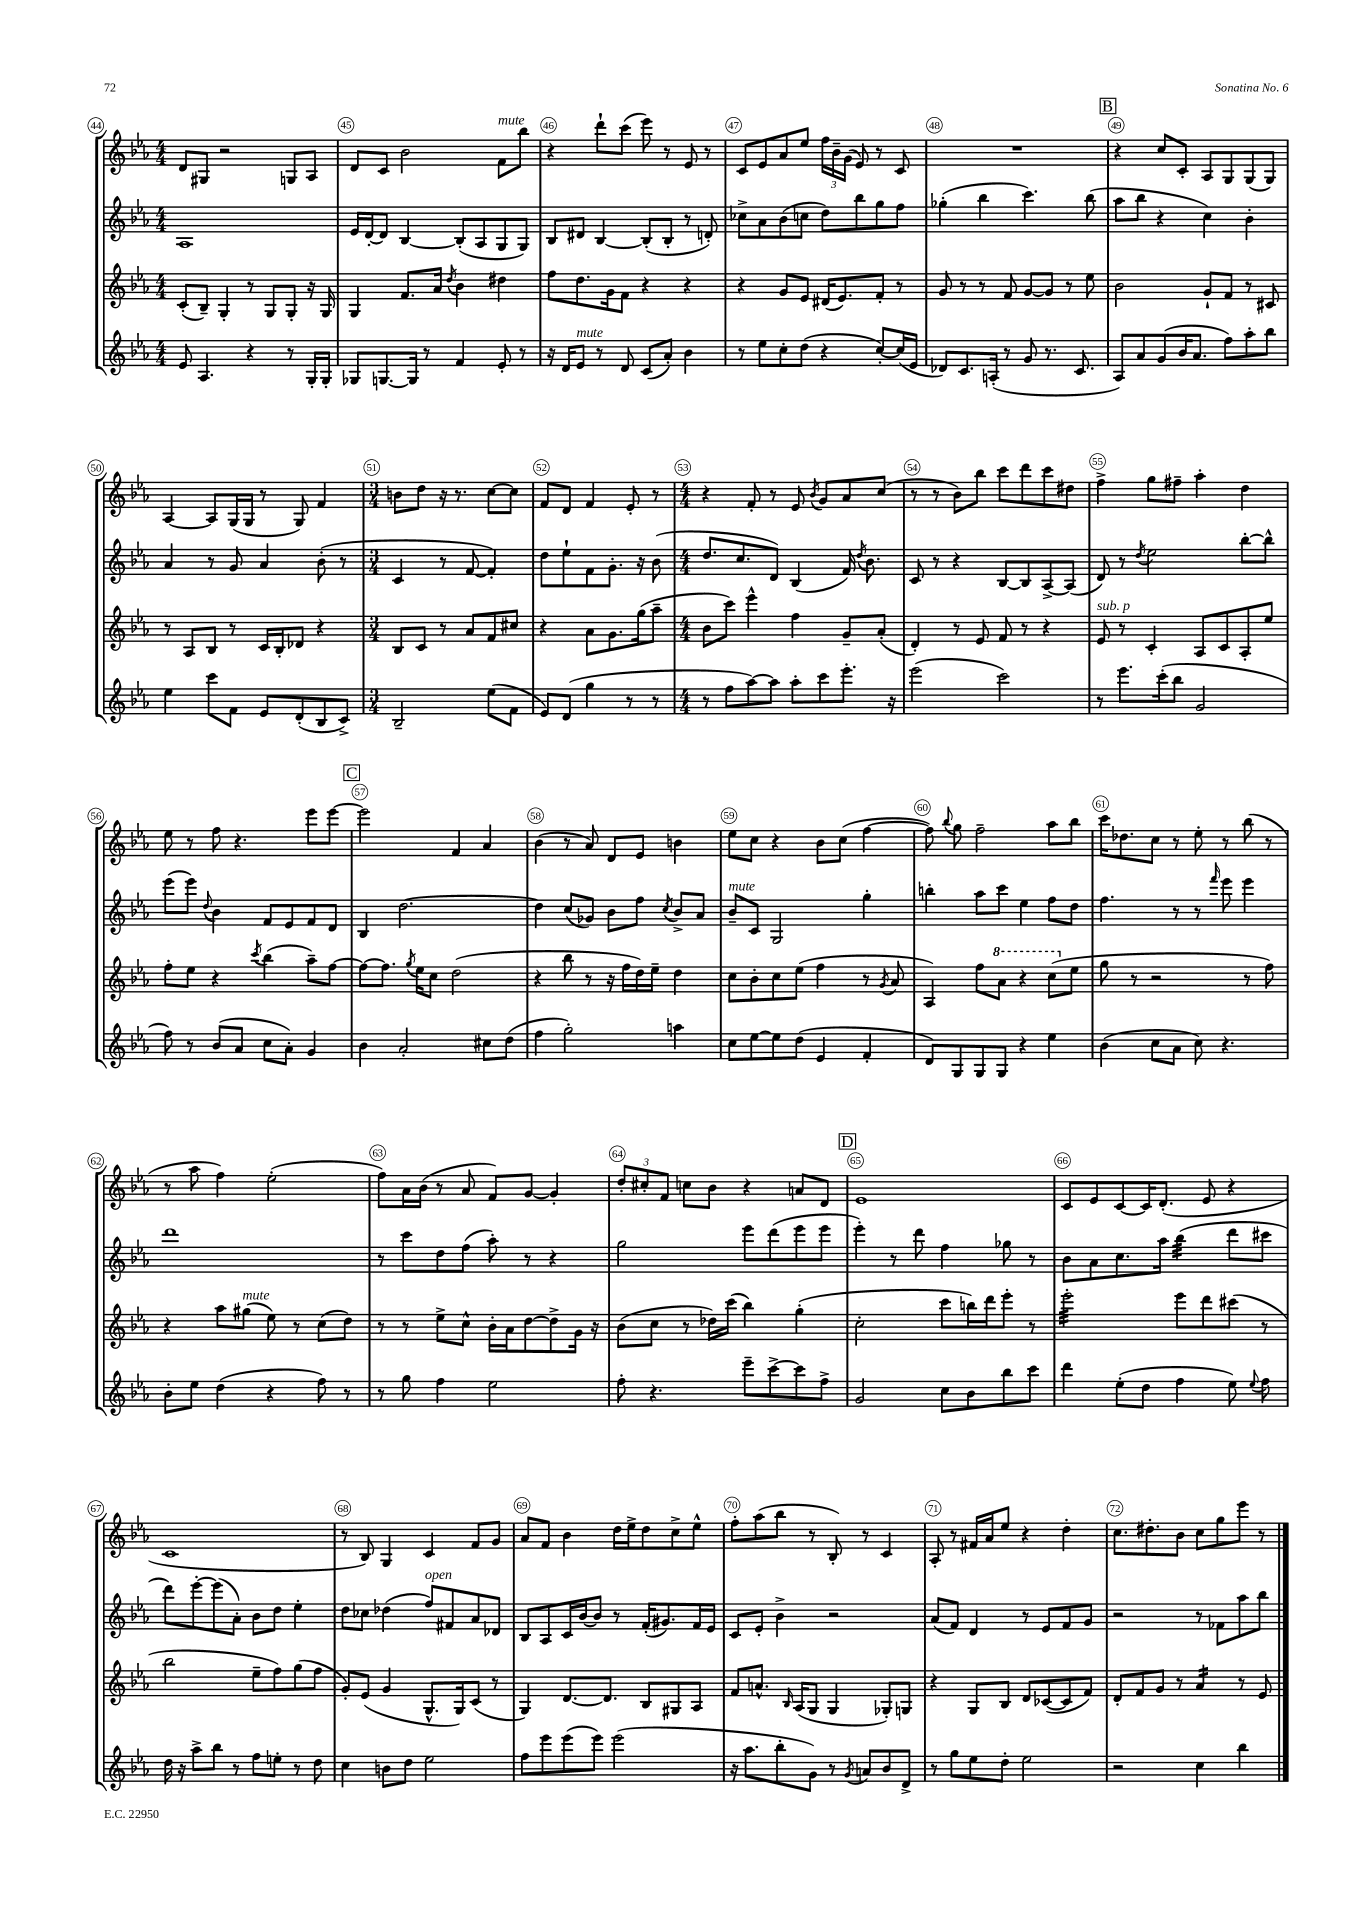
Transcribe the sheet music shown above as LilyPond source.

<<
\new StaffGroup <<
\new Staff = "s0" {
    \clef treble \key ees \major \numericTimeSignature \time 4/4
    \autoBeamOff d'8[ gis8] r2 g8[ aes8] |
    d'8[ c'8] bes'2 f'8[^\markup { \italic "mute" } bes''8] |
    r4 d'''8[-! c'''8]( ees'''8) r8 ees'8 r8 |
    c'8[ ees'8 aes'8 ees''8] \tuplet 3/2 { f''16[ bes'16-- g'16]( } ees'8) r8 c'8 |
    R1 |
    \mark \markup { \box "B" } r4 c''8[ c'8]-. aes8[ g8 g8( g8]) |
    aes4~ aes8[ g16( g16] r8 g8) f'4 |
    \numericTimeSignature \time 3/4 b'8[ d''8] r16 r8. c''8[~ c''8] |
    f'8[ d'8] f'4 ees'8-. r8 |
    \numericTimeSignature \time 4/4 r4 f'8-. r8 ees'8 \acciaccatura { bes'8 } g'8[ aes'8 c''8]( |
    r8 r8 bes'8[) bes''8] c'''8[ d'''8 c'''8 dis''8] |
    f''4-> g''8[ fis''8]-- aes''4-. d''4 |
    ees''8 r8 f''8 r4. ees'''8[ ees'''8]~ |
    \mark \markup { \box "C" } ees'''2 f'4 aes'4 |
    bes'4( r8 aes'8) d'8[ ees'8] b'4 |
    ees''8[ c''8] r4 bes'8[ c''8]( f''4~ |
    f''8) \appoggiatura { bes''8 } g''8 f''2-- aes''8[ bes''8] |
    c'''16[ des''8. c''8] r8 ees''8-. r8 bes''8( r8 |
    r8 aes''8 f''4) ees''2-.( |
    f''8[) aes'16 bes'16]( r8 aes'8 f'8[) g'8]~ g'4-. |
    \tuplet 3/2 { d''8[-. cis''8-. f'8] } c''8[ bes'8] r4 a'8[ d'8] |
    \mark \markup { \box "D" } ees'1 |
    c'8[ ees'8 c'8~ c'16 d'8.]-.( ees'8 r4 |
    c'1 |
    r8 bes8) g4 c'4 f'8[ g'8] |
    aes'8[ f'8] bes'4 d''16[ ees''16-> d''8 c''8-> ees''8]-^ |
    f''8[-. aes''8( bes''8] r8 bes8-.) r8 c'4 |
    aes8-. r8 fis'16[ aes'16 ees''8] r4 d''4-. |
    c''8.[ dis''8.-. bes'8] c''8[ g''8 ees'''8] r8 \bar "|." |
}
\new Staff = "s1" {
    \clef treble \key ees \major \numericTimeSignature \time 4/4
    \autoBeamOff aes1 |
    ees'16[ d'16~-. d'8] bes4~ bes8[-.( aes8 g8 g8]) |
    bes8[ dis'8] bes4~ bes8[-.( bes8]-. r8 d'8-.) |
    ces''8[-> aes'8 bes'8( c''8] d''8[) bes''8 g''8 f''8] |
    ges''4-.( bes''4 c'''4.) bes''8( |
    \mark \markup { \box "B" } aes''8[ bes''8] r4 c''4) bes'4-. |
    aes'4 r8 g'8 aes'4 bes'8-.( r8 |
    \numericTimeSignature \time 3/4 c'4 r8 f'8~ f'4-.) |
    d''8[ ees''8-! f'8 g'8.]-. r16 bes'8( |
    \numericTimeSignature \time 4/4 d''8.[ c''8. d'8]) bes4( f'16) \acciaccatura { d''8 } bes'8. |
    c'8 r8 r4 bes8[~ bes8 aes8~-> aes8]( |
    d'8) r8 \acciaccatura { d''8 } ees''2 bes''8[~-. bes''8]-^ |
    ees'''8[( ees'''8]) \appoggiatura { d''8 } bes'4 f'8[ ees'8 f'8 d'8] |
    \mark \markup { \box "C" } bes4 d''2.~ |
    d''4 c''8[( ges'8]) bes'8[ f''8] \acciaccatura { c''8 } bes'8[-> aes'8] |
    bes'8[--^\markup { \italic "mute" } c'8] g2 g''4-. |
    b''4-. aes''8[ c'''8] ees''4 f''8[ d''8] |
    f''4. r8 r8 \grace { f'''16 } ees'''8 ees'''4 |
    d'''1 |
    r8 c'''8[ d''8 f''8]( aes''8-.) r8 r4 |
    g''2 ees'''8[ d'''8( ees'''8 ees'''8] |
    \mark \markup { \box "D" } ees'''4-.) r8 d'''8 f''4 ges''8 r8 |
    bes'8[ aes'8 c''8. aes''16] bes''4:32( d'''8[ cis'''8] |
    d'''8[) ees'''8~-. ees'''8( aes'8]-.) bes'8[ d''8] ees''4-. |
    d''8[ ces''8] des''4( f''8[^\markup { \italic "open" }) fis'8 aes'8 des'8] |
    bes8[ aes8 c'16 bes'16~ bes'8] r8 f'16[-.( gis'8.) f'16 ees'16] |
    c'8[ ees'8]-. bes'4-> r2 |
    aes'8[( f'8]) d'4 r8 ees'8[ f'8 g'8] |
    r2 r8 fes'8[ aes''8 bes''8] \bar "|." |
}
\new Staff = "s2" {
    \clef treble \key ees \major \numericTimeSignature \time 4/4
    \autoBeamOff c'8[-.( bes8]--) g4-. r8 g8[ g8]-. r16 g16 |
    g4 f'8.[ aes'16] \acciaccatura { d''8 } bes'4 dis''4 |
    f''8[ d''8. g'16 f'8] r4 r4 |
    r4 g'8[ ees'8] dis'16[( ees'8.) f'8]-. r8 |
    g'8 r8 r8 f'8 g'8[~ g'8] r8 ees''8 |
    \mark \markup { \box "B" } bes'2 g'8[-! f'8] r8 cis'8 |
    r8 aes8[ bes8] r8 c'16[ bes16-. des'8] r4 |
    \numericTimeSignature \time 3/4 bes8[ c'8] r8 aes'8[ f'8 cis''8] |
    r4 aes'8[ g'8. g''16( aes''8]-- |
    \numericTimeSignature \time 4/4 bes'8[ c'''8]) ees'''4-^ f''4 g'8[-- aes'8]-.( |
    d'4-.) r8 ees'8 f'8 r8 r4 |
    ees'8^\markup { \italic "sub. p" } r8 c'4-. aes8[ c'8 aes8-. ees''8] |
    f''8[-. ees''8] r4 \acciaccatura { c'''8 } bes''4( aes''8[--) f''8]~ |
    \mark \markup { \box "C" } f''8[~ f''8.] \acciaccatura { g''8 } ees''16[ c''8] d''2( |
    r4 bes''8 r8 r16 f''16[ d''16) ees''16]-- d''4 |
    c''8[ bes'8-. c''8 ees''8]( f''4 r8 \acciaccatura { g'8 } aes'8 |
    aes4) f''8[ \ottava #1 aes''8] r4 c'''8[( \ottava #0 ees''8] |
    g''8 r8 r2 r8 f''8) |
    r4 aes''8[ gis''8]^\markup { \italic "mute" }( ees''8) r8 c''8[( d''8]) |
    r8 r8 ees''8[-> c''8]-^ bes'16[-. aes'16 d''8~ d''8-> g'16] r16 |
    bes'8[( c''8] r8 des''16[) c'''16]( bes''4) g''4-.( |
    \mark \markup { \box "D" } c''2-. c'''8[ b''16) d'''16 ees'''8]-. r8 |
    ees'''2:32-. ees'''8[ d'''8 cis'''8]( r8 |
    bes''2 ees''8[-- f''8) g''8( f''8] |
    g'8[-.) ees'8]( g'4 g8.[-^ g16) c'8]( r8 |
    g4) d'8.[~ d'8.] bes8[ gis8 aes8] |
    f'8[ a'8.]-^ \grace { bes16 } aes16[( g8] g4 ges8[-.) g8] |
    r4 g8[ bes8] d'8[ ces'8~( ces'8 f'8]) |
    d'8[-. f'8 g'8] r8 aes'4:16 r8 ees'8 \bar "|." |
}
\new Staff = "s3" {
    \clef treble \key ees \major \numericTimeSignature \time 4/4
    \autoBeamOff ees'8 aes4. r4 r8 g16[-. g16]-. |
    ges8[ g8.~ g16] r8 f'4 ees'8-. r8 |
    r16 d'16[ ees'8]^\markup { \italic "mute" } r8 d'8 c'8[( aes'8]-.) bes'4 |
    r8 ees''8[ c''8-. d''8]( r4 c''8[~-.) c''16( ees'16] |
    des'8[) c'8. a16]-.( r8 g'8 r8. c'8. |
    \mark \markup { \box "B" } aes8[) aes'8 g'8( bes'16 aes'8.] f''8[) aes''8-. bes''8] |
    ees''4 c'''8[ f'8] ees'8[ d'8-.( bes8 c'8]->) |
    \numericTimeSignature \time 3/4 bes2-- ees''8[( f'8] |
    ees'8[) d'8]( g''4 r8 r8 |
    \numericTimeSignature \time 4/4 r8 f''8[ aes''8~) aes''8] aes''8[-. c'''8 ees'''8.]-. r16 |
    ees'''2( c'''2) |
    r8 ees'''8.[ c'''16-.( bes''8] g'2 |
    f''8) r8 bes'8[( aes'8] c''8[ aes'8]-.) g'4 |
    \mark \markup { \box "C" } bes'4 aes'2-. cis''8[ d''8]( |
    f''4 g''2-.) a''4 |
    c''8[ ees''8~ ees''8 d''8]( ees'4 f'4-. |
    d'8[) g8 g8 g8] r4 ees''4 |
    bes'4( c''8[ aes'8] c''8) r4. |
    bes'8[-. ees''8] d''4( r4 f''8) r8 |
    r8 g''8 f''4 ees''2 |
    f''8-. r4. ees'''8[-- c'''8~-> c'''8 f''8]-> |
    \mark \markup { \box "D" } g'2 c''8[ bes'8 bes''8 c'''8] |
    d'''4 ees''8[-.( d''8] f''4 ees''8) \appoggiatura { ees''8 } f''8 |
    d''16 r16 aes''8[-> bes''8] r8 f''8[ e''8]-. r8 d''8 |
    c''4 b'8[ d''8] ees''2 |
    f''8[ ees'''8 ees'''8( ees'''8]) ees'''2( |
    r16 aes''8.[ bes''8-. g'8]) r8 \acciaccatura { g'8 } a'8[ bes'8 d'8]-> |
    r8 g''8[ ees''8 d''8]-. ees''2 |
    r2 c''4 bes''4 \bar "|." |
}
>>
>>
\layout { \context { \Score currentBarNumber = #44 \override BarNumber.break-visibility = ##(#f #t #t) barNumberVisibility = #all-bar-numbers-visible \override BarNumber.stencil = #(make-stencil-circler 0.1 0.3 ly:text-interface::print) } }
